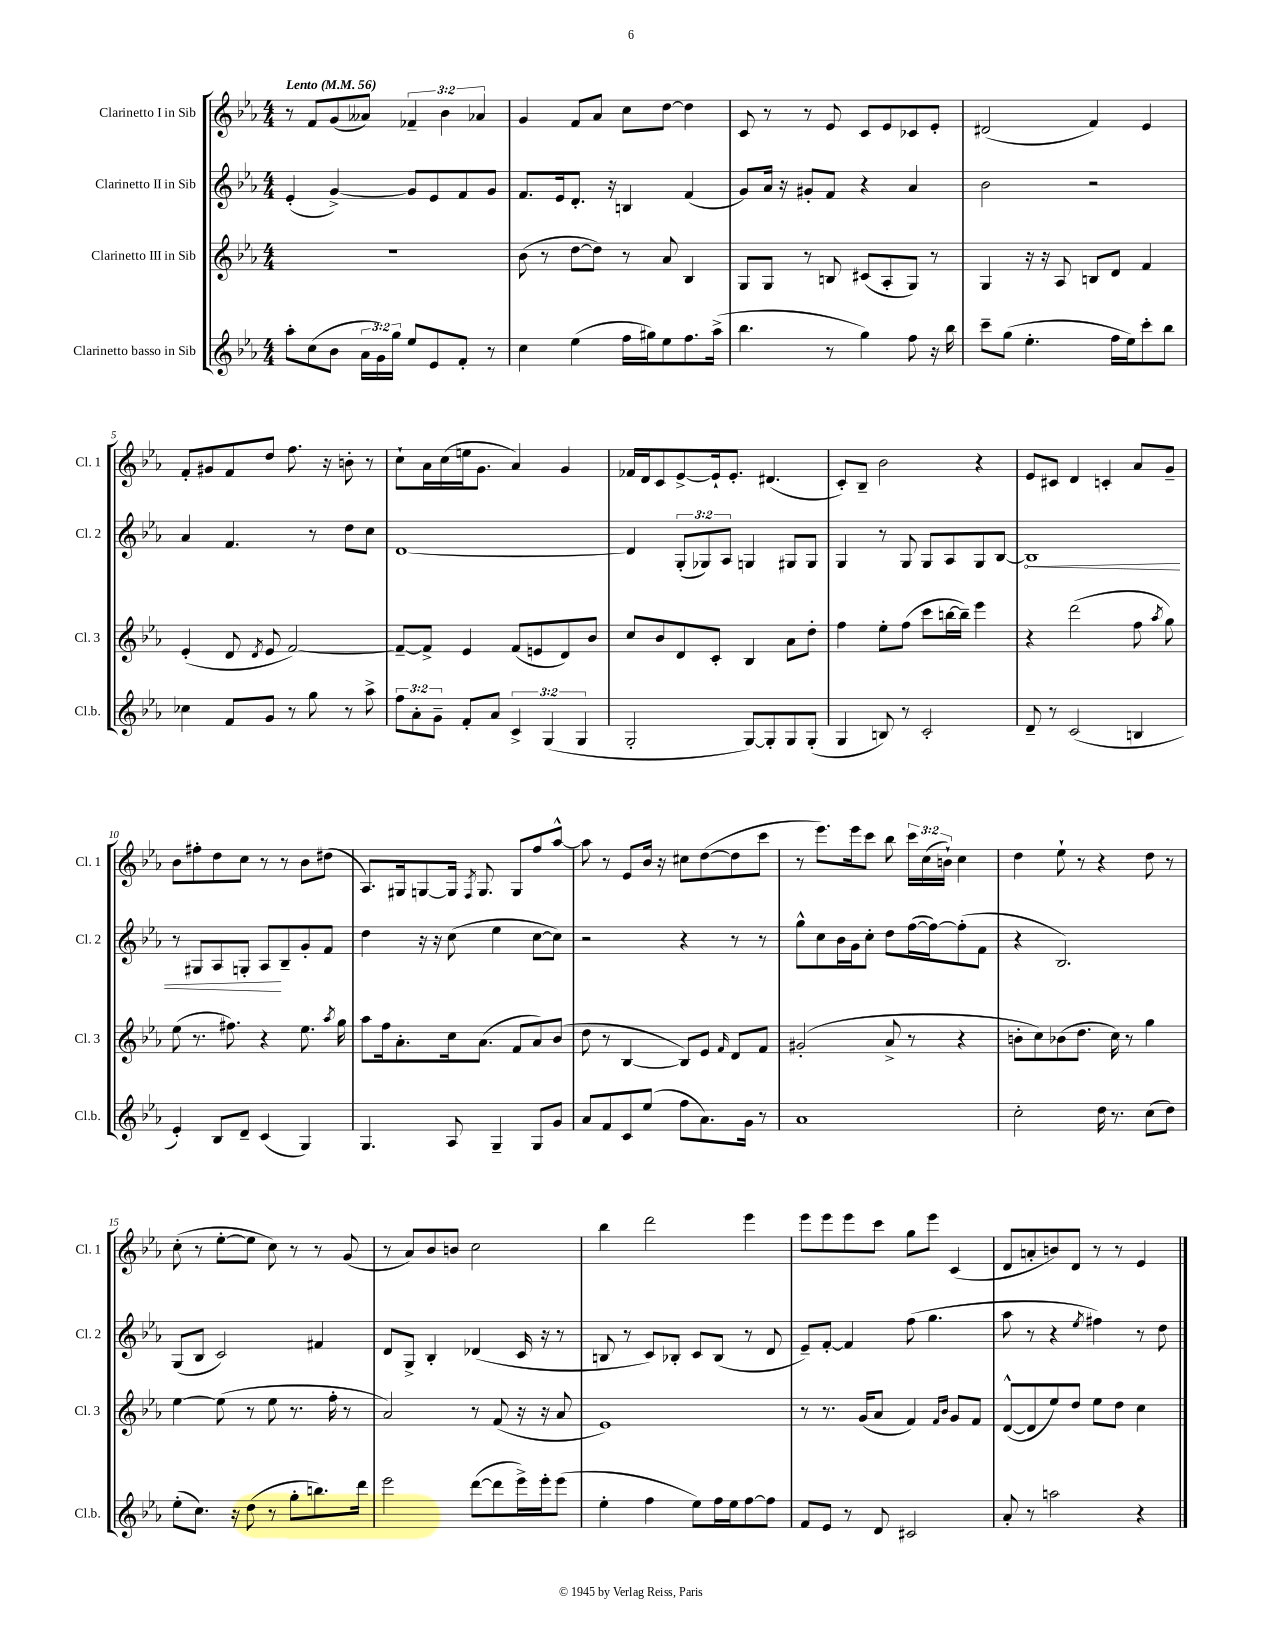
<<
\new StaffGroup <<
\new Staff = "s0" \with { instrumentName = "Clarinetto I in Sib" shortInstrumentName = "Cl. 1" } {
    \clef treble \key ees \major \numericTimeSignature \time 4/4 \override Staff.TupletNumber.text = #tuplet-number::calc-fraction-text \tempo "Lento" 4 = 56
    \autoBeamOff r8 f'8[ g'8( aeses'8]) \tuplet 3/2 { fes'4-- bes'4 aes'4 } |
    g'4 f'8[ aes'8] c''8[ d''8]~ d''4 |
    c'8 r8 r8 ees'8 c'8[ ees'8 ces'8 ees'8]-. |
    dis'2( f'4) ees'4 |
    f'8[-. gis'8 f'8 d''8] f''8. r16 b'8-. r8 |
    c''8[-! aes'16 c''16( e''16 g'8.] aes'4) g'4 |
    fes'16[ d'16 c'8 ees'8~-> ees'16-! ees'8.]-. dis'4.( |
    c'8[-.) bes8]-- bes'2 r4 |
    ees'8[ cis'8] d'4 c'4-. aes'8[ g'8]-- |
    bes'8[ fis''8-. d''8 c''8] r8 r8 bes'8[ dis''8]( |
    aes8.[) gis16 g8~ g16] \acciaccatura { f8 } g8. g8[ f''8 aes''8]~-^ |
    aes''8 r8 ees'8[ bes'16] r16 cis''8[ d''8~( d''8 c'''8] |
    r8 ees'''8.[) ees'''16 c'''8] bes''8 \tuplet 3/2 { c'''16[ c''16( b'16]-!) } c''4 |
    d''4 ees''8-! r8 r4 d''8 r8 |
    c''8-.( r8 ees''8[~-. ees''8] c''8) r8 r8 g'8( |
    r8 aes'8[) bes'8 b'8] c''2 |
    bes''4 d'''2 ees'''4 |
    ees'''8[ ees'''8 ees'''8 c'''8] g''8[ ees'''8] c'4( |
    d'8[ a'8-. b'8) d'8] r8 r8 ees'4 \bar "|." |
}
\new Staff = "s1" \with { instrumentName = "Clarinetto II in Sib" shortInstrumentName = "Cl. 2" } {
    \clef treble \key ees \major \numericTimeSignature \time 4/4 \override Staff.TupletNumber.text = #tuplet-number::calc-fraction-text
    \autoBeamOff ees'4-.( g'4~->) g'8[ ees'8 f'8 g'8] |
    f'8.[ ees'16 d'8.]-. r16 b4 f'4( |
    g'8[) aes'16] r16 gis'8[-. f'8] r4 aes'4 |
    bes'2 r2 |
    aes'4 f'4. r8 d''8[ c''8] |
    d'1~ |
    d'4 \tuplet 3/2 { g8[-.( ges8) aes8] } g4 gis8[ gis8] |
    g4 r8 g8 g8[ aes8 g8 bes8]~ |
    \once \override Hairpin.circled-tip = ##t bes1\< |
    r8 gis8[ aes8 g8]-. aes8[\! bes8-- g'8-. f'8] |
    d''4 r16 r16 c''8( ees''4 c''8[~ c''8]) |
    r2 r4 r8 r8 |
    g''8[-^ c''8 bes'16 g'16 c''8]-. d''8[ f''16~( f''16~) f''8-.( f'8] |
    r4 bes2.) |
    g8[( bes8] c'2) fis'4 |
    d'8[ g8]-> bes4-. des'4( c'16 r16 r8 |
    b8 r8 c'8[) bes8]-. c'8[ bes8]( r8 d'8 |
    ees'8[--) f'8]~-. f'4 f''8( g''4. |
    aes''8 r8 r4 \acciaccatura { ees''8 } fis''4) r8 d''8 \bar "|." |
}
\new Staff = "s2" \with { instrumentName = "Clarinetto III in Sib" shortInstrumentName = "Cl. 3" } {
    \clef treble \key ees \major \numericTimeSignature \time 4/4
    \autoBeamOff R1 |
    bes'8( r8 d''8[~ d''8]) r8 aes'8 bes4 |
    g8[ g8] r8 b8 cis'8[( aes8-. g8]) r8 |
    g4 r16 r16 aes8 b8[ d'8] f'4 |
    ees'4-.( d'8 \acciaccatura { d'8 } ees'8 f'2~) |
    f'8[~-- f'8]-> ees'4 f'8[( e'8 d'8) bes'8] |
    c''8[ bes'8 d'8 c'8]-. bes4 aes'8[ d''8]-. |
    f''4 ees''8[-. f''8]( c'''8[ b''16~ b''16]--) ees'''4 |
    r4 d'''2( f''8 \acciaccatura { aes''8 } g''8) |
    ees''8( r8. fis''8.) r4 ees''8. \acciaccatura { aes''8 } g''16 |
    aes''8[ f''16 aes'8.-. c''16 aes'8.]( f'8[ aes'8) bes'8]( |
    d''8 r8 bes4~ bes8[) ees'8] \grace { f'16 } d'8[ f'8] |
    gis'2-.( aes'8-> r8 r4 |
    b'8[-. c''8) bes'8( d''8.] c''16) r8 g''4 |
    ees''4~ ees''8( r8 ees''8 r8. f''16-. r8 |
    aes'2) r8 f'8( r16 r16 aes'8 |
    ees'1) |
    r8 r8. g'16[( aes'8] f'4) \grace { f'16[ bes'16] } g'8[ f'8] |
    d'8[~-^( d'8 ees''8) d''8] ees''8[ d''8] c''4 \bar "|." |
}
\new Staff = "s3" \with { instrumentName = "Clarinetto basso in Sib" shortInstrumentName = "Cl.b." } {
    \clef treble \key ees \major \numericTimeSignature \time 4/4 \override Staff.TupletNumber.text = #tuplet-number::calc-fraction-text
    \autoBeamOff aes''8[-. c''8( bes'8] \tuplet 3/2 { aes'16[ g'16) g''16] } ees''8[ ees'8 f'8]-. r8 |
    c''4 ees''4( f''16[ gis''16) ees''8 f''8. aes''16]->( |
    bes''4. r8 g''4) f''8 r16 bes''16 |
    c'''8[-- g''8]( ees''4.-. f''16[ ees''16) c'''8-. bes''8] |
    ces''4 f'8[ g'8] r8 g''8 r8 aes''8-> |
    \tuplet 3/2 { f''8[ aes'8-. g'8]-- } f'8[-. aes'8] \tuplet 3/2 { c'4-> g4( g4 } |
    g2-. g8[~) g8-. g8 g8]-.( |
    g4 b8) r8 c'2-. |
    d'8-- r8 c'2( b4 |
    ees'4-.) bes8[ d'8]-- c'4( g4) |
    g4. aes8 g4-- g8[ g'8] |
    aes'8[ f'8 c'8 ees''8]( f''8[ aes'8.) g'16] r8 |
    aes'1 |
    c''2-. d''16 r8. c''8[( d''8]) |
    ees''8[-.( c''8.]) r16 d''8( r8 g''8[-. b''8.) d'''16] |
    ees'''2 d'''8[~( d'''8 ees'''16->) ees'''16-. ees'''8]( |
    ees''4-. f''4 ees''8[) f''16 ees''16 f''8~ f''8] |
    f'8[ ees'8] r8 d'8 cis'2 |
    aes'8-. r8 a''2 r4 \bar "|." |
}
>>
>>
